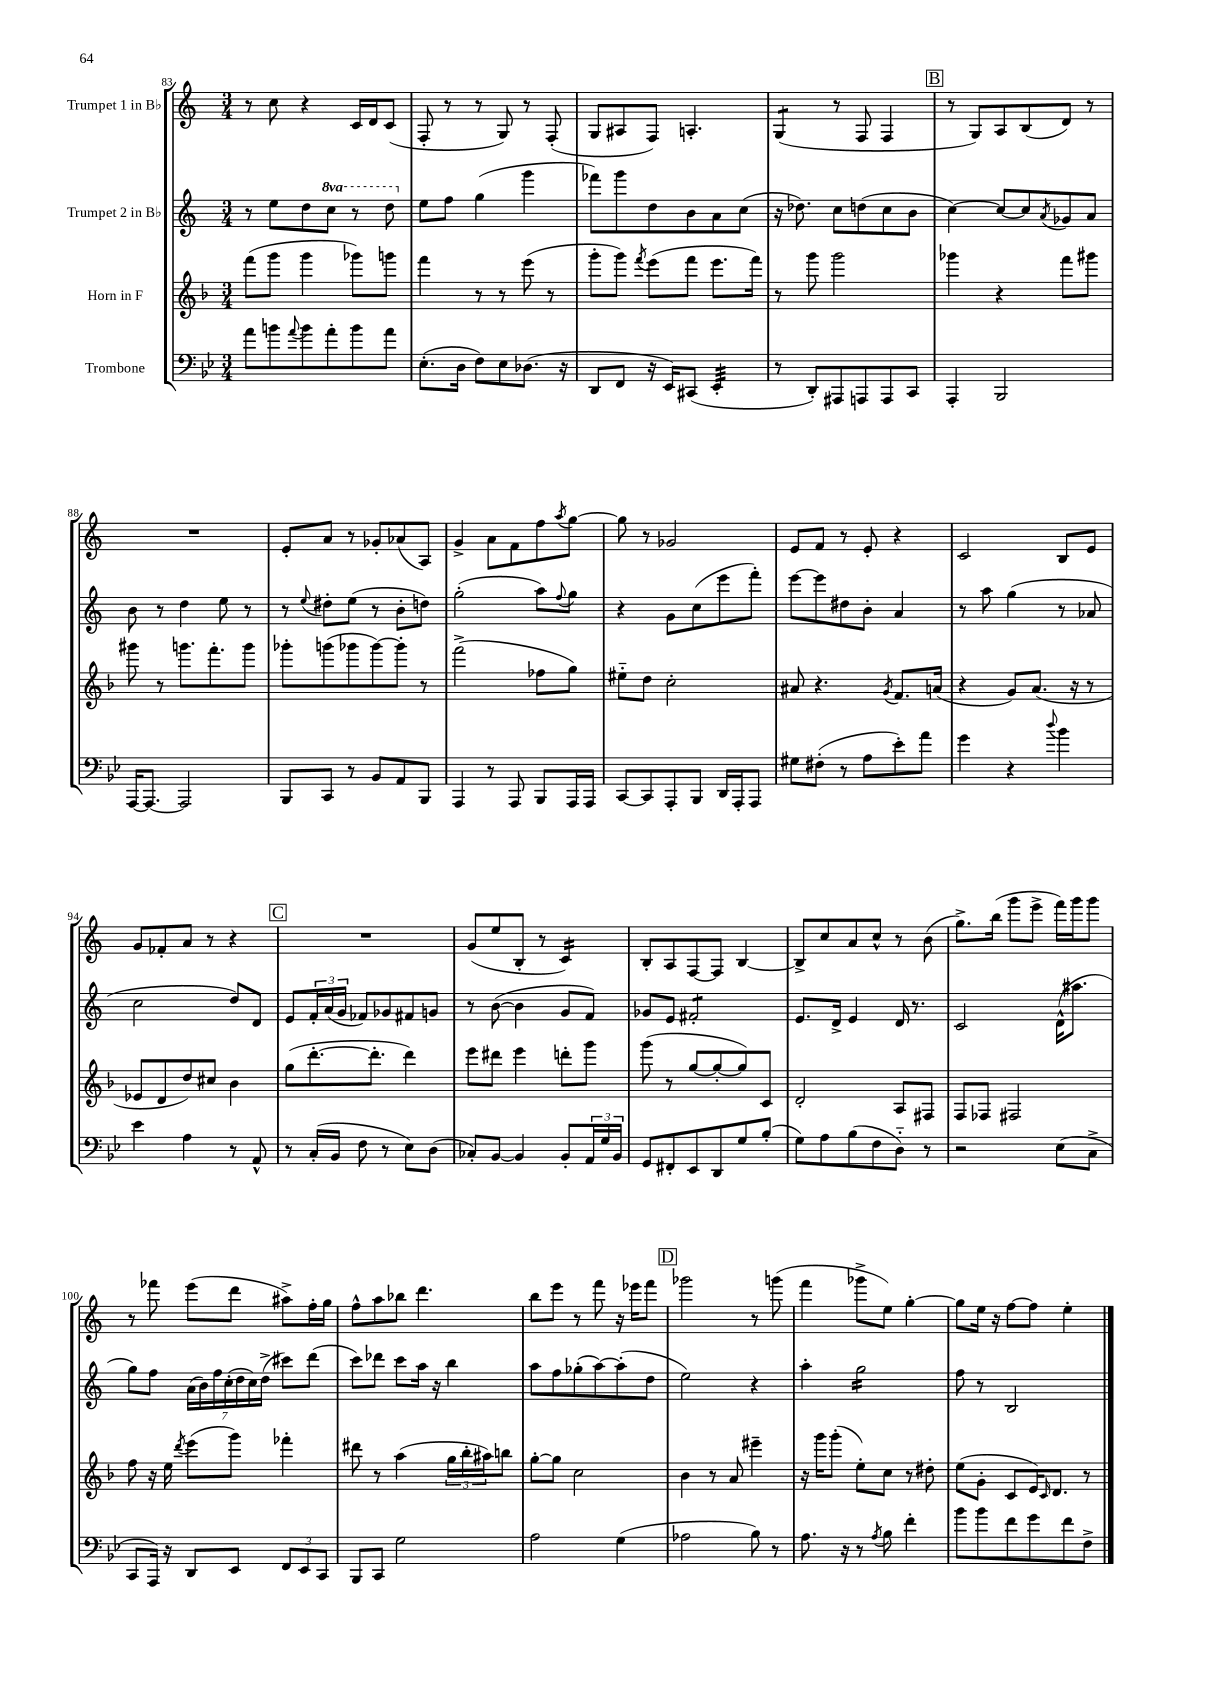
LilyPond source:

<<
\new StaffGroup <<
\new Staff = "s0" \with { instrumentName = "Trumpet 1 in Bb" } {
    \clef treble \key c \major \numericTimeSignature \time 3/4
    r8 c''8 r4 c'16 d'16 c'8( |
    f8-. r8 r8 g8) r8 f8-.( |
    g8 ais8 f8) a4.-. |
    g4:8( r8 f8 f4 |
    \mark \markup { \box "B" } r8 g8) a8 b8( d'8) r8 |
    R2. |
    e'8-. a'8 r8 ges'8-. aes'8( a8) |
    g'4-> a'8 f'8 f''8 \acciaccatura { a''8 } g''8~ |
    g''8 r8 ges'2 |
    e'8 f'8 r8 e'8-. r4 |
    c'2 b8 e'8 |
    g'8 fes'8-. a'8 r8 r4 |
    \mark \markup { \box "C" } R2. |
    g'8( e''8 b8-. r8 c'4:16) |
    b8-. a8 f8~ f8 b4~ |
    b8-> c''8 a'8 c''8-^ r8 b'8( |
    g''8.->) b''16( g'''8 e'''8-> f'''16) g'''16 g'''8 |
    r8 fes'''8 e'''8( d'''8 ais''8->) f''16-. g''16 |
    f''8-^ a''8 bes''8 d'''4. |
    b''8 e'''8 r8 f'''8 r16 ees'''16 f'''8 |
    \mark \markup { \box "D" } ges'''2 r8 g'''8( |
    f'''4 ges'''8-> e''8) g''4~-. |
    g''8 e''16 r16 f''8~ f''8 e''4-. \bar "|." |
}
\new Staff = "s1" \with { instrumentName = "Trumpet 2 in Bb" } {
    \clef treble \key c \major \numericTimeSignature \time 3/4 \set Staff.ottavationMarkups = #ottavation-simple-ordinals
    r8 e''8 d''8 \ottava #1 c'''8 r8 d'''8 \ottava #0 |
    e''8 f''8 g''4( g'''4 |
    fes'''8) g'''8 d''8 b'8 a'8 c''8( |
    r16 des''8.) c''8 d''8( c''8 b'8 |
    \mark \markup { \box "B" } c''4~) c''8~ c''8 \acciaccatura { a'8 } ges'8 a'8 |
    b'8 r8 d''4 e''8 r8 |
    r8 \appoggiatura { e''8 } dis''8-. e''8( r8 b'8-. d''8) |
    g''2-.( a''8) \appoggiatura { f''8 } g''8 |
    r4 g'8 c''8( e'''8 f'''8-.) |
    e'''8~ e'''8 dis''8 b'8-. a'4 |
    r8 a''8 g''4( r8 aes'8 |
    c''2 d''8) d'8 |
    \mark \markup { \box "C" } e'8 \tuplet 3/2 { f'16-. a'16( g'16 } fes'8) ges'8 fis'8 g'8 |
    r8 b'8~( b'4 g'8 f'8) |
    ges'8 e'8 fis'2:8-. |
    e'8. d'16-> e'4 d'16 r8. |
    c'2 d'16-^( ais''8. |
    g''8) f''8 \tuplet 7/4 { a'16( b'16) f''16 c''16-.( d''16 c''16) d''16->( } cis'''8) d'''8( |
    c'''8) des'''8 c'''8 a''16 r16 b''4 |
    a''8 f''8 ges''8-.( a''8~) a''8-.( d''8 |
    \mark \markup { \box "D" } e''2) r4 |
    a''4-. g''2:16 |
    f''8 r8 b2 \bar "|." |
}
\new Staff = "s2" \with { instrumentName = "Horn in F" } {
    \clef treble \key f \major \numericTimeSignature \time 3/4
    f'''8( g'''8 g'''4 ges'''8) g'''8 |
    f'''4 r8 r8 e'''8( r8 |
    g'''8-. g'''8) \acciaccatura { f'''8 } e'''8( f'''8 e'''8. f'''16) |
    r8 g'''8 g'''2 |
    \mark \markup { \box "B" } ges'''4 r4 f'''8 gis'''8 |
    gis'''8 r8 g'''8. f'''8.-. g'''8 |
    ges'''8-. g'''8( ges'''8 ges'''8~) ges'''8-. r8 |
    f'''2->( fes''8 g''8) |
    eis''8-_ d''8 c''2-. |
    ais'8 r4. \acciaccatura { g'8 } f'8. a'16( |
    r4 g'8) a'8.( r16 r8 |
    ees'8 d'8 d''8) cis''8 bes'4 |
    \mark \markup { \box "C" } g''8( d'''8.~-. d'''8.-. d'''4) |
    e'''8 dis'''8 e'''4 d'''8-. g'''8 |
    g'''8( r8 g''8~ g''8~-. g''8) c'8 |
    d'2-. a8 fis8 |
    f8 fes8 fis2 |
    f''8 r16 e''16 \acciaccatura { d'''8 } e'''8( g'''8) fes'''4-. |
    dis'''8 r8 a''4( \tuplet 3/2 { g''16 bes''16-. ais''16) } b''8 |
    g''8~-. g''8 c''2 |
    \mark \markup { \box "D" } bes'4 r8 a'8 eis'''4-- |
    r16 g'''16 g'''8-.( e''8-.) c''8 r8 dis''8-. |
    e''8( g'8-. c'8 e'16) \grace { c'16 } d'8. r8 \bar "|." |
}
\new Staff = "s3" \with { instrumentName = "Trombone" } {
    \clef bass \key bes \major \numericTimeSignature \time 3/4
    a'8 b'8 \appoggiatura { a'8 } b'8 a'8-. b'8 a'8 |
    ees8.-.( d16 f8) ees8 des8.( r16 |
    d,8 f,8 r16 ees,16) cis,8( ees,4:32-. |
    r8 d,8-.) ais,,8 a,,8 a,,8 c,8 |
    \mark \markup { \box "B" } a,,4-. bes,,2 |
    a,,16~ a,,8.~ a,,2 |
    bes,,8 c,8 r8 bes,8 a,8 bes,,8 |
    a,,4 r8 a,,8 bes,,8 a,,16 a,,16 |
    c,8~ c,8 a,,8-. bes,,8 d,16 a,,16-. a,,8 |
    gis8 fis8-.( r8 a8 ees'8-.) a'8 |
    g'4 r4 \appoggiatura { d''8 } bes'4 |
    ees'4 a4 r8 a,8-^ |
    \mark \markup { \box "C" } r8 c16-.( bes,16 f8 r8 ees8) d8( |
    ces8-.) bes,8~ bes,4 bes,8-. \tuplet 3/2 { a,16 g16 bes,16 } |
    g,8 fis,8-. ees,8 d,8 g8 bes8-.( |
    g8) a8 bes8( f8 d8-_) r8 |
    r2 ees8( c8-> |
    c,8 a,,16) r16 d,8 ees,8 \tuplet 3/2 { f,8 ees,8 c,8 } |
    bes,,8 c,8 g2 |
    a2 g4( |
    \mark \markup { \box "D" } aes2 bes8) r8 |
    a8. r16 r8 \acciaccatura { a8 } bes8 f'4-. |
    bes'8 bes'8 f'8 g'8 f'8 f8-> \bar "|." |
}
>>
>>
\layout { \context { \Score currentBarNumber = #83 } }
